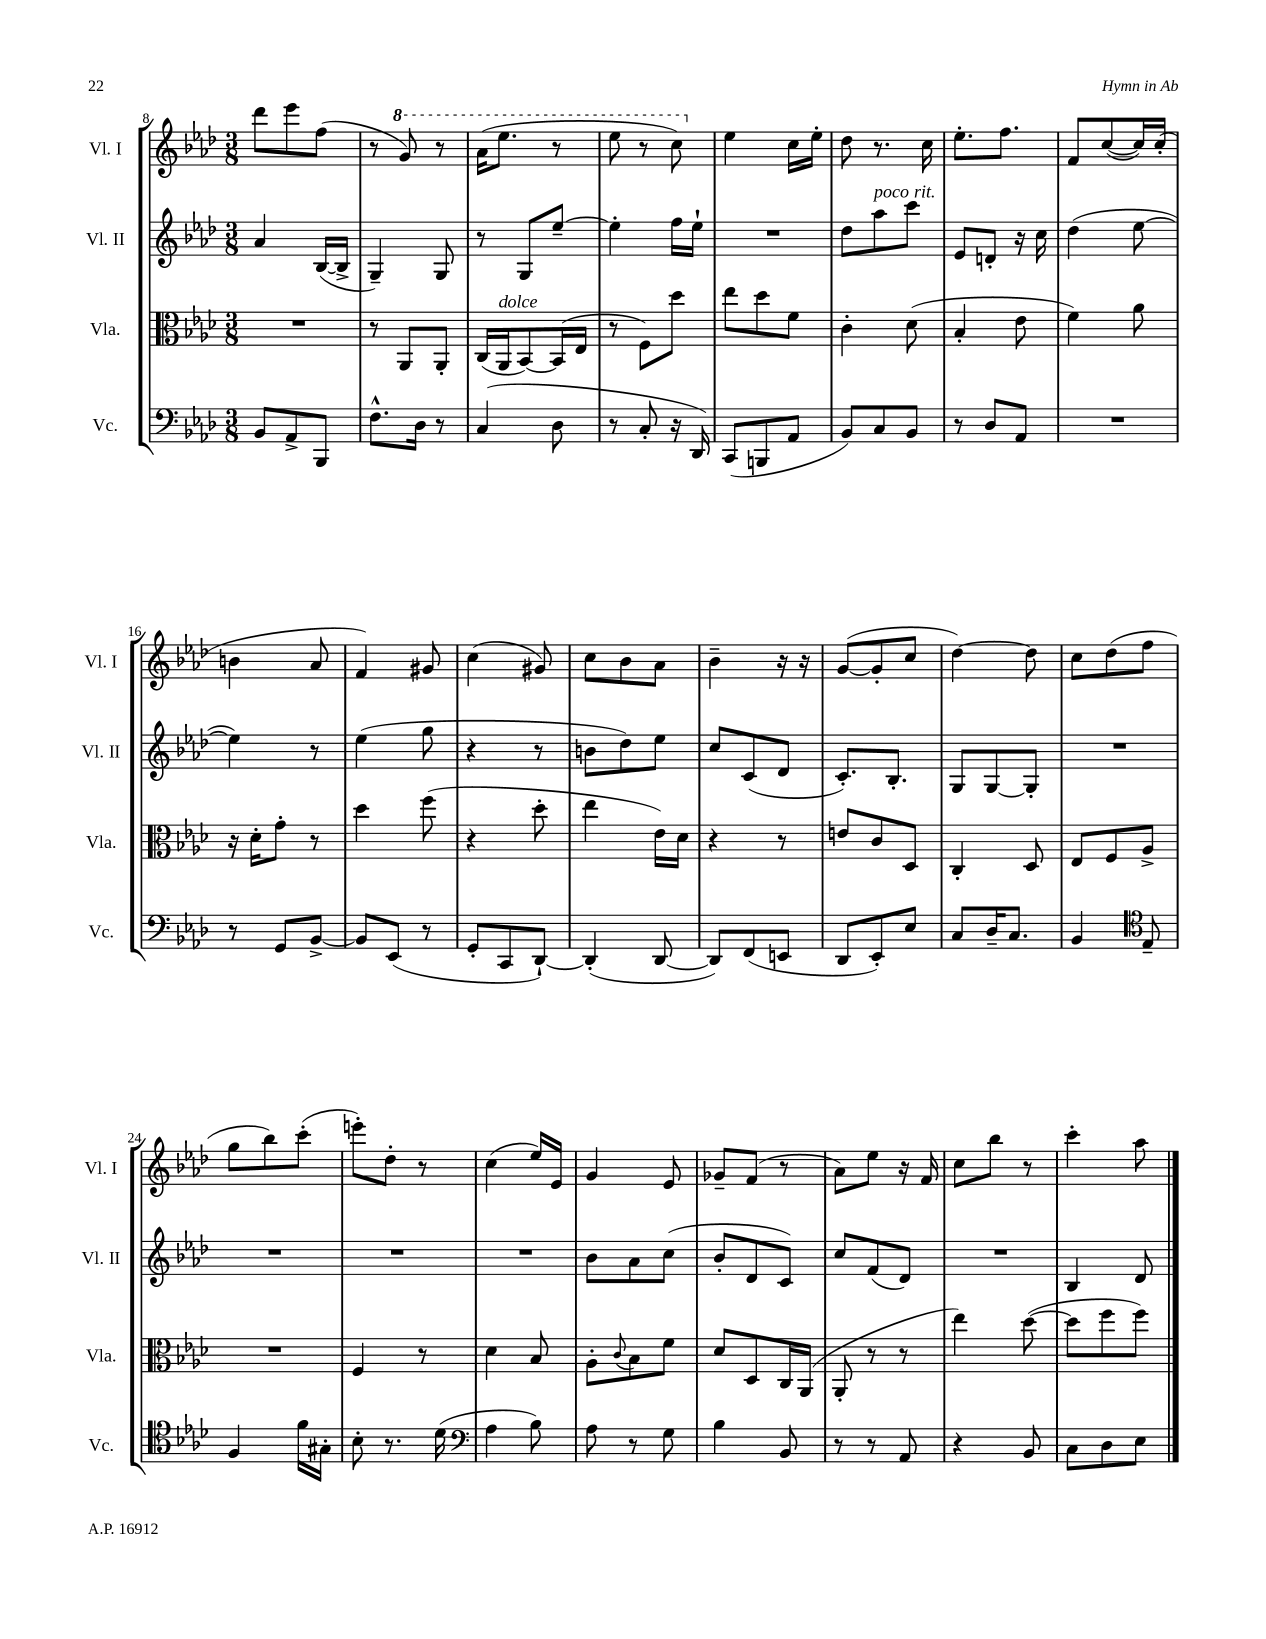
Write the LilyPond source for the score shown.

<<
\new StaffGroup <<
\new Staff = "s0" \with { instrumentName = "Vl. I" shortInstrumentName = "Vl. I" } {
    \clef treble \key aes \major \numericTimeSignature \time 3/8
    des'''8 ees'''8 f''8( |
    r8 \ottava #1 g''8) r8 |
    aes''16( ees'''8. r8 |
    ees'''8 r8 c'''8) \ottava #0 |
    ees''4 c''16 ees''16-. |
    des''8 r8. c''16 |
    ees''8.-. f''8. |
    f'8 c''8~( c''16) c''16-.( |
    b'4 aes'8 |
    f'4) gis'8 |
    c''4( gis'8) |
    c''8 bes'8 aes'8 |
    bes'4-- r16 r16 |
    g'8~( g'8-. c''8 |
    des''4~) des''8 |
    c''8 des''8( f''8 |
    g''8 bes''8) c'''8-.( |
    e'''8-.) des''8-. r8 |
    c''4( ees''16) ees'16 |
    g'4 ees'8 |
    ges'8-- f'8( r8 |
    aes'8) ees''8 r16 f'16 |
    c''8 bes''8 r8 |
    c'''4-. aes''8 \bar "|." |
}
\new Staff = "s1" \with { instrumentName = "Vl. II" shortInstrumentName = "Vl. II" } {
    \clef treble \key aes \major \numericTimeSignature \time 3/8
    aes'4 bes16~( bes16-> |
    g4--) g8 |
    r8 g8 ees''8~-- |
    ees''4-. f''16 ees''16-! |
    R4. |
    des''8 aes''8^\markup { \italic "poco rit." } c'''8 |
    ees'8 d'8-. r16 c''16 |
    des''4( ees''8~ |
    ees''4) r8 |
    ees''4( g''8 |
    r4 r8 |
    b'8 des''8) ees''8 |
    c''8 c'8( des'8 |
    c'8.-.) bes8.-. |
    g8 g8~ g8-. |
    R4. |
    R4. |
    R4. |
    R4. |
    bes'8 aes'8 c''8( |
    bes'8-. des'8 c'8) |
    c''8 f'8( des'8) |
    R4. |
    bes4 des'8 \bar "|." |
}
\new Staff = "s2" \with { instrumentName = "Vla." shortInstrumentName = "Vla." } {
    \clef alto \key aes \major \numericTimeSignature \time 3/8
    R4. |
    r8 aes,8 aes,8-. |
    c16( aes,16^\markup { \italic "dolce" } bes,8~) bes,16( ees16 |
    r8 f8) des''8 |
    ees''8 des''8 f'8 |
    c'4-. des'8( |
    bes4-. ees'8 |
    f'4) aes'8 |
    r16 des'16-. g'8-. r8 |
    des''4 f''8( |
    r4 des''8-. |
    ees''4 ees'16) des'16 |
    r4 r8 |
    e'8 c'8 des8 |
    c4-. des8 |
    ees8 f8 aes8-> |
    R4. |
    f4 r8 |
    des'4 bes8 |
    aes8-. \appoggiatura { c'8 } bes8 f'8 |
    des'8 des8 c16 aes,16( |
    aes,8-. r8 r8 |
    ees''4) des''8~( |
    des''8 f''8 f''8) \bar "|." |
}
\new Staff = "s3" \with { instrumentName = "Vc." shortInstrumentName = "Vc." } {
    \clef bass \key aes \major \numericTimeSignature \time 3/8
    bes,8 aes,8-> bes,,8 |
    f8.-^ des16 r8 |
    c4( des8 |
    r8 c8-. r16 des,16) |
    c,8( b,,8 aes,8 |
    bes,8) c8 bes,8 |
    r8 des8 aes,8 |
    R4. |
    r8 g,8 bes,8~-> |
    bes,8 ees,8( r8 |
    g,8-. c,8 des,8~-!) |
    des,4-.( des,8~ |
    des,8) f,8( e,8 |
    des,8 ees,8-.) ees8 |
    c8 des16-- c8. |
    bes,4 \clef tenor ees8-- |
    f4 f'16 gis16-. |
    bes8-. r8. des'16( |
    \clef bass aes4 bes8) |
    aes8 r8 g8 |
    bes4 bes,8 |
    r8 r8 aes,8 |
    r4 bes,8 |
    c8 des8 ees8 \bar "|." |
}
>>
>>
\layout { \context { \Score currentBarNumber = #8 } }
